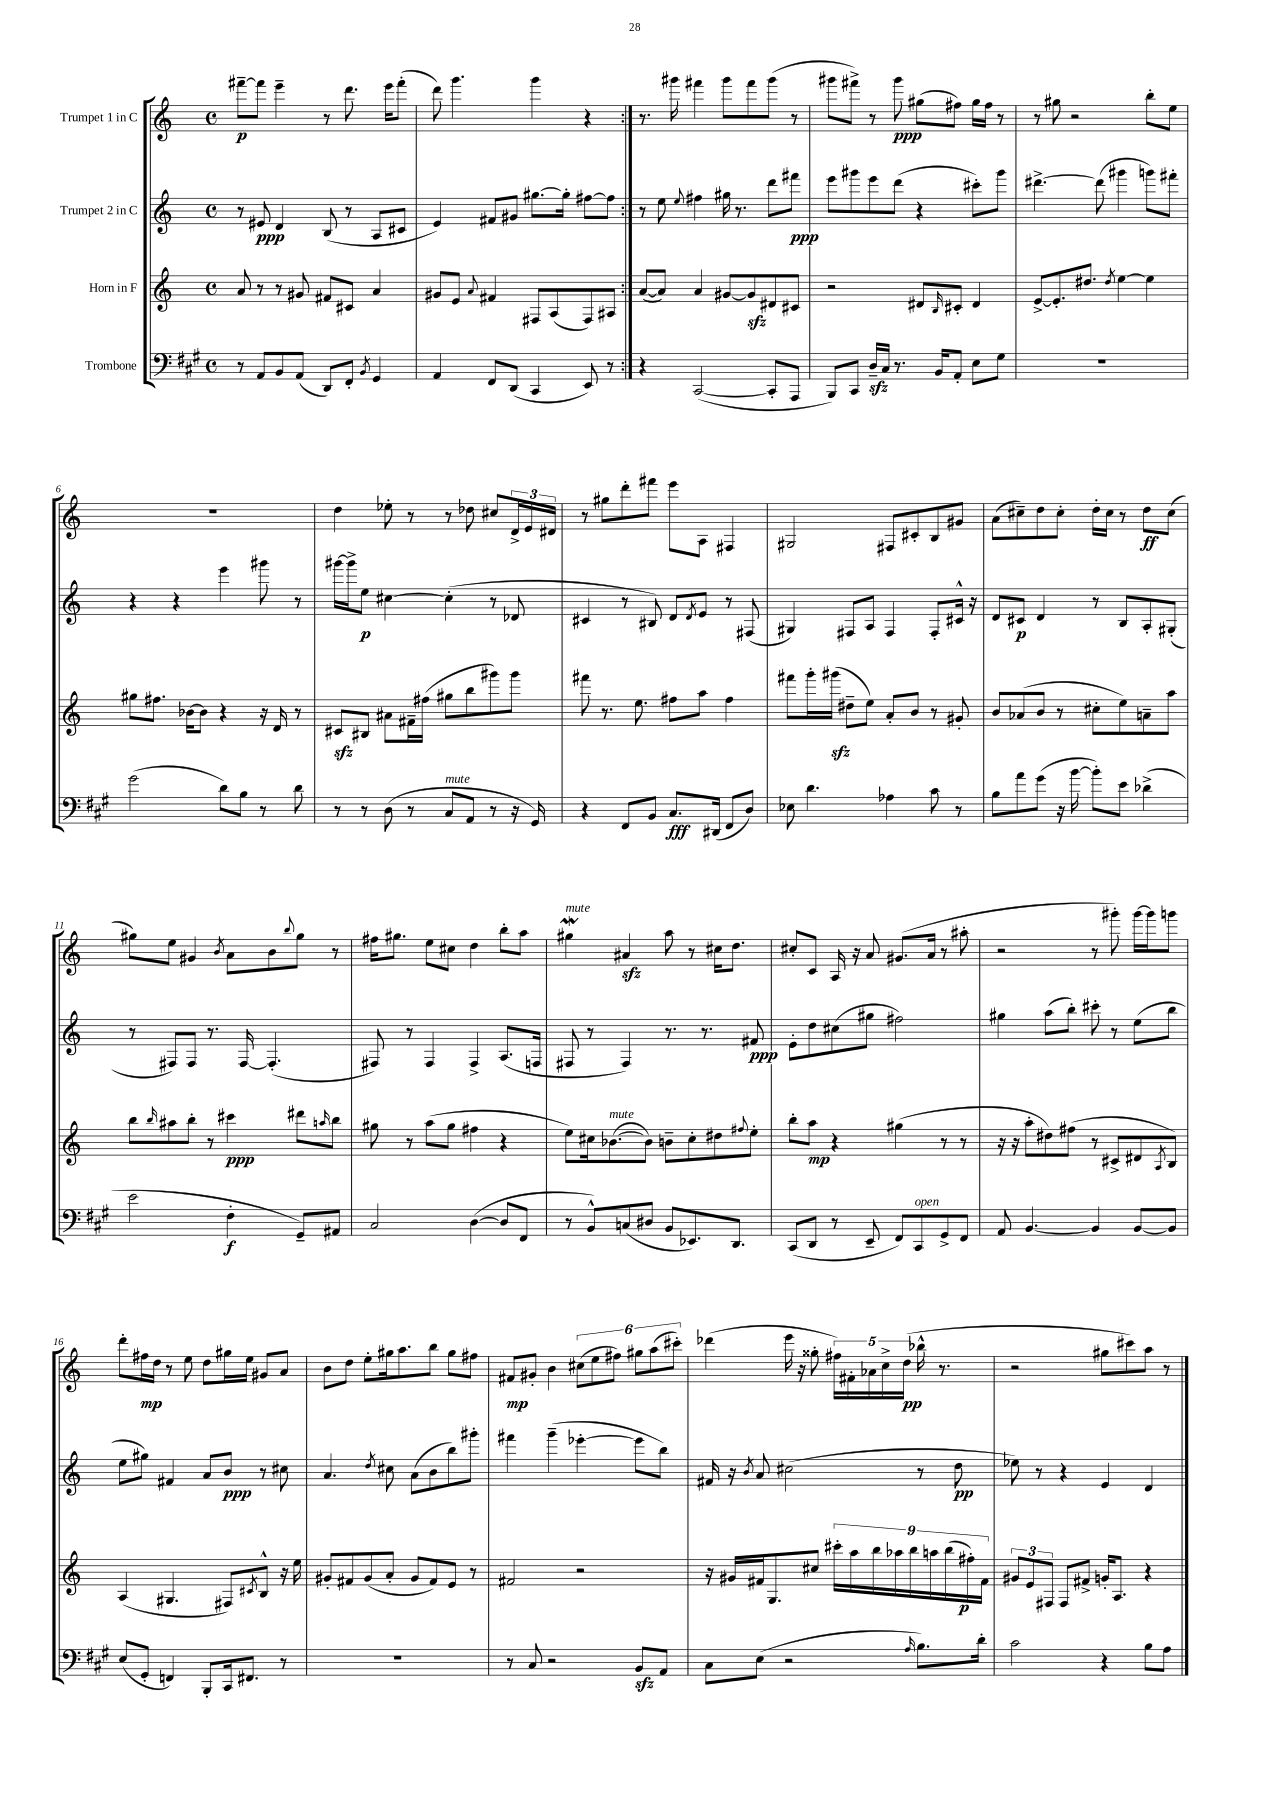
<<
\new StaffGroup <<
\new Staff = "s0" \with { instrumentName = "Trumpet 1 in C" } {
    \clef treble \key c \major \defaultTimeSignature \time 4/4
    \repeat volta 2 { fis'''8~--\p fis'''8 e'''4-- r8 d'''8. e'''16 fis'''8-.( |
    d'''8) g'''4. g'''4 r4 | }
    r8. gis'''16 fis'''4 gis'''8 fis'''8 gis'''8( r8 |
    gis'''8 fis'''8->) r8 gis'''8\ppp gis''8( fis''8) gis''16 fis''16 r8 |
    r8 gis''8 r2 b''8-. e''8 |
    R1 |
    d''4 ees''8-. r8 r8 des''8 cis''8 \tuplet 3/2 { d'16-> e'16 dis'16 } |
    r8 gis''8 d'''8-. fis'''8 e'''8 a8 fis4 |
    gis2 fis8 cis'8-. b8 gis'8 |
    a'8( cis''8--) d''8 cis''8-. d''16-. cis''16 r8 d''8\ff cis''8( |
    gis''8) e''8 gis'4 \acciaccatura { b'8 } a'8 b'8 \appoggiatura { b''8 } gis''8 r8 |
    fis''16 gis''8. e''8 cis''8 d''4 b''8-. a''8 |
    gis''4\mordent^\markup { \italic "mute" } ais'4\sfz a''8 r8 cis''16 d''8. |
    cis''8-. c'8 a16 r16 a'8 gis'8.( a'16 r8 ais''8-. |
    r2 r8 gis'''8-.) gis'''16~ gis'''16 g'''8 |
    d'''8-. fis''16\mp d''16 r8 e''8 d''8 gis''16 e''16 gis'8 a'8 |
    b'8 d''8 e''8-. gis''16 a''8. b''8 gis''8 fis''8 |
    fis'8\mp gis'8-. b'4 \tuplet 6/4 { cis''8( e''8 fis''8) gis''8 a''8( cis'''8-.) } |
    des'''4( e'''16 r16 gisis''8-. \tuplet 5/4 { fis''16) fis'16-. aes'16 c''16-> d''16\pp( } bes''16-^ r8. |
    r2 gis''8 cis'''8) a''8 r8 \bar "|." |
}
\new Staff = "s1" \with { instrumentName = "Trumpet 2 in C" } {
    \clef treble \key c \major \defaultTimeSignature \time 4/4
    \repeat volta 2 { r8 eis'8\ppp d'4 b8( r8 a8 cis'8 |
    e'4) fis'8 gis'8 gis''8.~ gis''16-. fis''8~ fis''8 | }
    r8 e''8 \appoggiatura { e''8 } fis''4 gis''16 r8. d'''8 fis'''8\ppp |
    e'''8 gis'''8 e'''8 d'''8( r4 cis'''8-.) gis'''8 |
    dis'''4.~-> dis'''8( gis'''4 g'''8) fis'''8-. |
    r4 r4 e'''4 gis'''8 r8 |
    gis'''16~ gis'''16-> e''8\p cis''4~ cis''4-.( r8 des'8 |
    cis'4 r8 bis8) d'8 \acciaccatura { d'8 } e'8 r8 fis8( |
    gis4) fis8 a8 fis4 fis8-. cis'16-^ r16 |
    d'8 cis'8\p d'4 r8 b8 a8-. gis8-.( |
    r8 fis8) fis8 r8. fis16~ fis4.-.( |
    fis8) r8 fis4 fis4-> a8.( f16 |
    fis8 r8 fis4) r8. r8. fis'8\ppp |
    e'8-. d''8 cis''8( gis''8 fis''2) |
    gis''4 a''8( b''8-.) cis'''8-. r8 e''8( b''8 |
    e''8 gis''8) fis'4 a'8 b'8\ppp r8 cis''8 |
    a'4. \acciaccatura { d''8 } cis''8 a'8( b'8 b''8) gis'''8-. |
    fis'''4 g'''4--( ees'''4~-. ees'''8 b''8) |
    fis'16 r16 \acciaccatura { b'8 } a'8 cis''2( r8 d''8\pp |
    ees''8) r8 r4 e'4 d'4 \bar "|." |
}
\new Staff = "s2" \with { instrumentName = "Horn in F" } {
    \clef treble \key c \major \defaultTimeSignature \time 4/4
    \repeat volta 2 { a'8 r8 r8 gis'8 fis'8 cis'8 a'4 |
    gis'8 e'8 \appoggiatura { a'8 } fis'4 fis8 a8( fis8) ais8 | }
    a'8~( a'8) a'4 gis'8~ gis'8\sfz dis'8 cis'8 |
    r2 dis'8 \grace { b16 } cis'8-. dis'4 |
    e'8~-> e'8.-. dis''8. \acciaccatura { dis''8 } e''4~ e''4 |
    gis''8 fis''8. bes'16~ bes'8 r4 r16 d'16 r8 |
    cis'8\sfz bis8 ais'8 fis'16-- fis''16( gis''8 b''8 gis'''8) gis'''8 |
    fis'''8 r8. e''8. fis''8 a''8 fis''4 |
    fis'''8 g'''16-. gis'''16\sfz( dis''8-- e''8) a'8-. b'8 r8 gis'8-. |
    b'8 aes'8( b'8 r8 cis''8-. e''8) a'8-- a''8 |
    b''8 \grace { b''16 } ais''8 b''8-. r8 cis'''4\ppp dis'''8 \grace { a''16 } b''8 |
    gis''8 r8 a''8( gis''8 fis''4 r4 |
    e''8) cis''16 bes'8.~^\markup { \italic "mute" }( bes'8) b'8-- cis''8-. dis''8 \appoggiatura { fis''8 } e''8-. |
    b''8-. a''8\mp r4 gis''4( r8 r8 |
    r16 r16 a''8-. dis''8) fis''8( r8 cis'8-> dis'8 \acciaccatura { a8 } b8) |
    a4( gis4. fis8) \acciaccatura { cis'8 } b8-^ r16 e''16 |
    gis'8-. fis'8 gis'8( a'8-. gis'8 fis'8) e'8 r8 |
    fis'2 r2 |
    r16 gis'16 fis'16 g8. cis''8 \tuplet 9/8 { cis'''16-. a''16 b''16 aes''16 b''16 a''16 b''16( fis''16-.\p) fis'16 } |
    \tuplet 3/2 { gis'8 e'8 fis8 } fis8 fis'8-> g'16-. a8. r4 \bar "|." |
}
\new Staff = "s3" \with { instrumentName = "Trombone" } {
    \clef bass \key a \major \defaultTimeSignature \time 4/4
    \repeat volta 2 { r8 a,8 b,8 a,8( d,8) fis,8-. \acciaccatura { b,8 } gis,4 |
    a,4 fis,8 d,8( cis,4 e,8) r8 | }
    r4 cis,2~( cis,8-. a,,8 |
    b,,8) cis,8 d16--\sfz cis16 r8. b,16 a,8-. e8 gis8 |
    R1 |
    gis'2( d'8) b8 r8 d'8 |
    r8 r8 d8( r8 cis8^\markup { \italic "mute" } a,8 r8 r16 gis,16) |
    r4 fis,8 b,8 cis8.\fff dis,16( fis,8 d8) |
    ees8 d'4. aes4 cis'8 r8 |
    b8 a'8 gis'8( r16 b'16~ b'8-.) e'8 des'4->( |
    e'2 fis4-.\f gis,8--) ais,8 |
    cis2 d4~( d8 fis,8 |
    r8 b,8-^) c8( dis8 b,8 ees,8.) d,8. |
    cis,8( d,8 r8 e,8-- fis,8) cis,8^\markup { \italic "open" } gis,8-> fis,8 |
    a,8 b,4.~ b,4 b,8~ b,8 |
    e8( gis,8-. f,4) b,,8-. cis,16 fis,8. r8 |
    R1 |
    r8 cis8 r2 b,8\sfz a,8 |
    cis8 e8( r2 \grace { a16 } b8.) d'16-. |
    cis'2 r4 b8 a8 \bar "|." |
}
>>
>>
